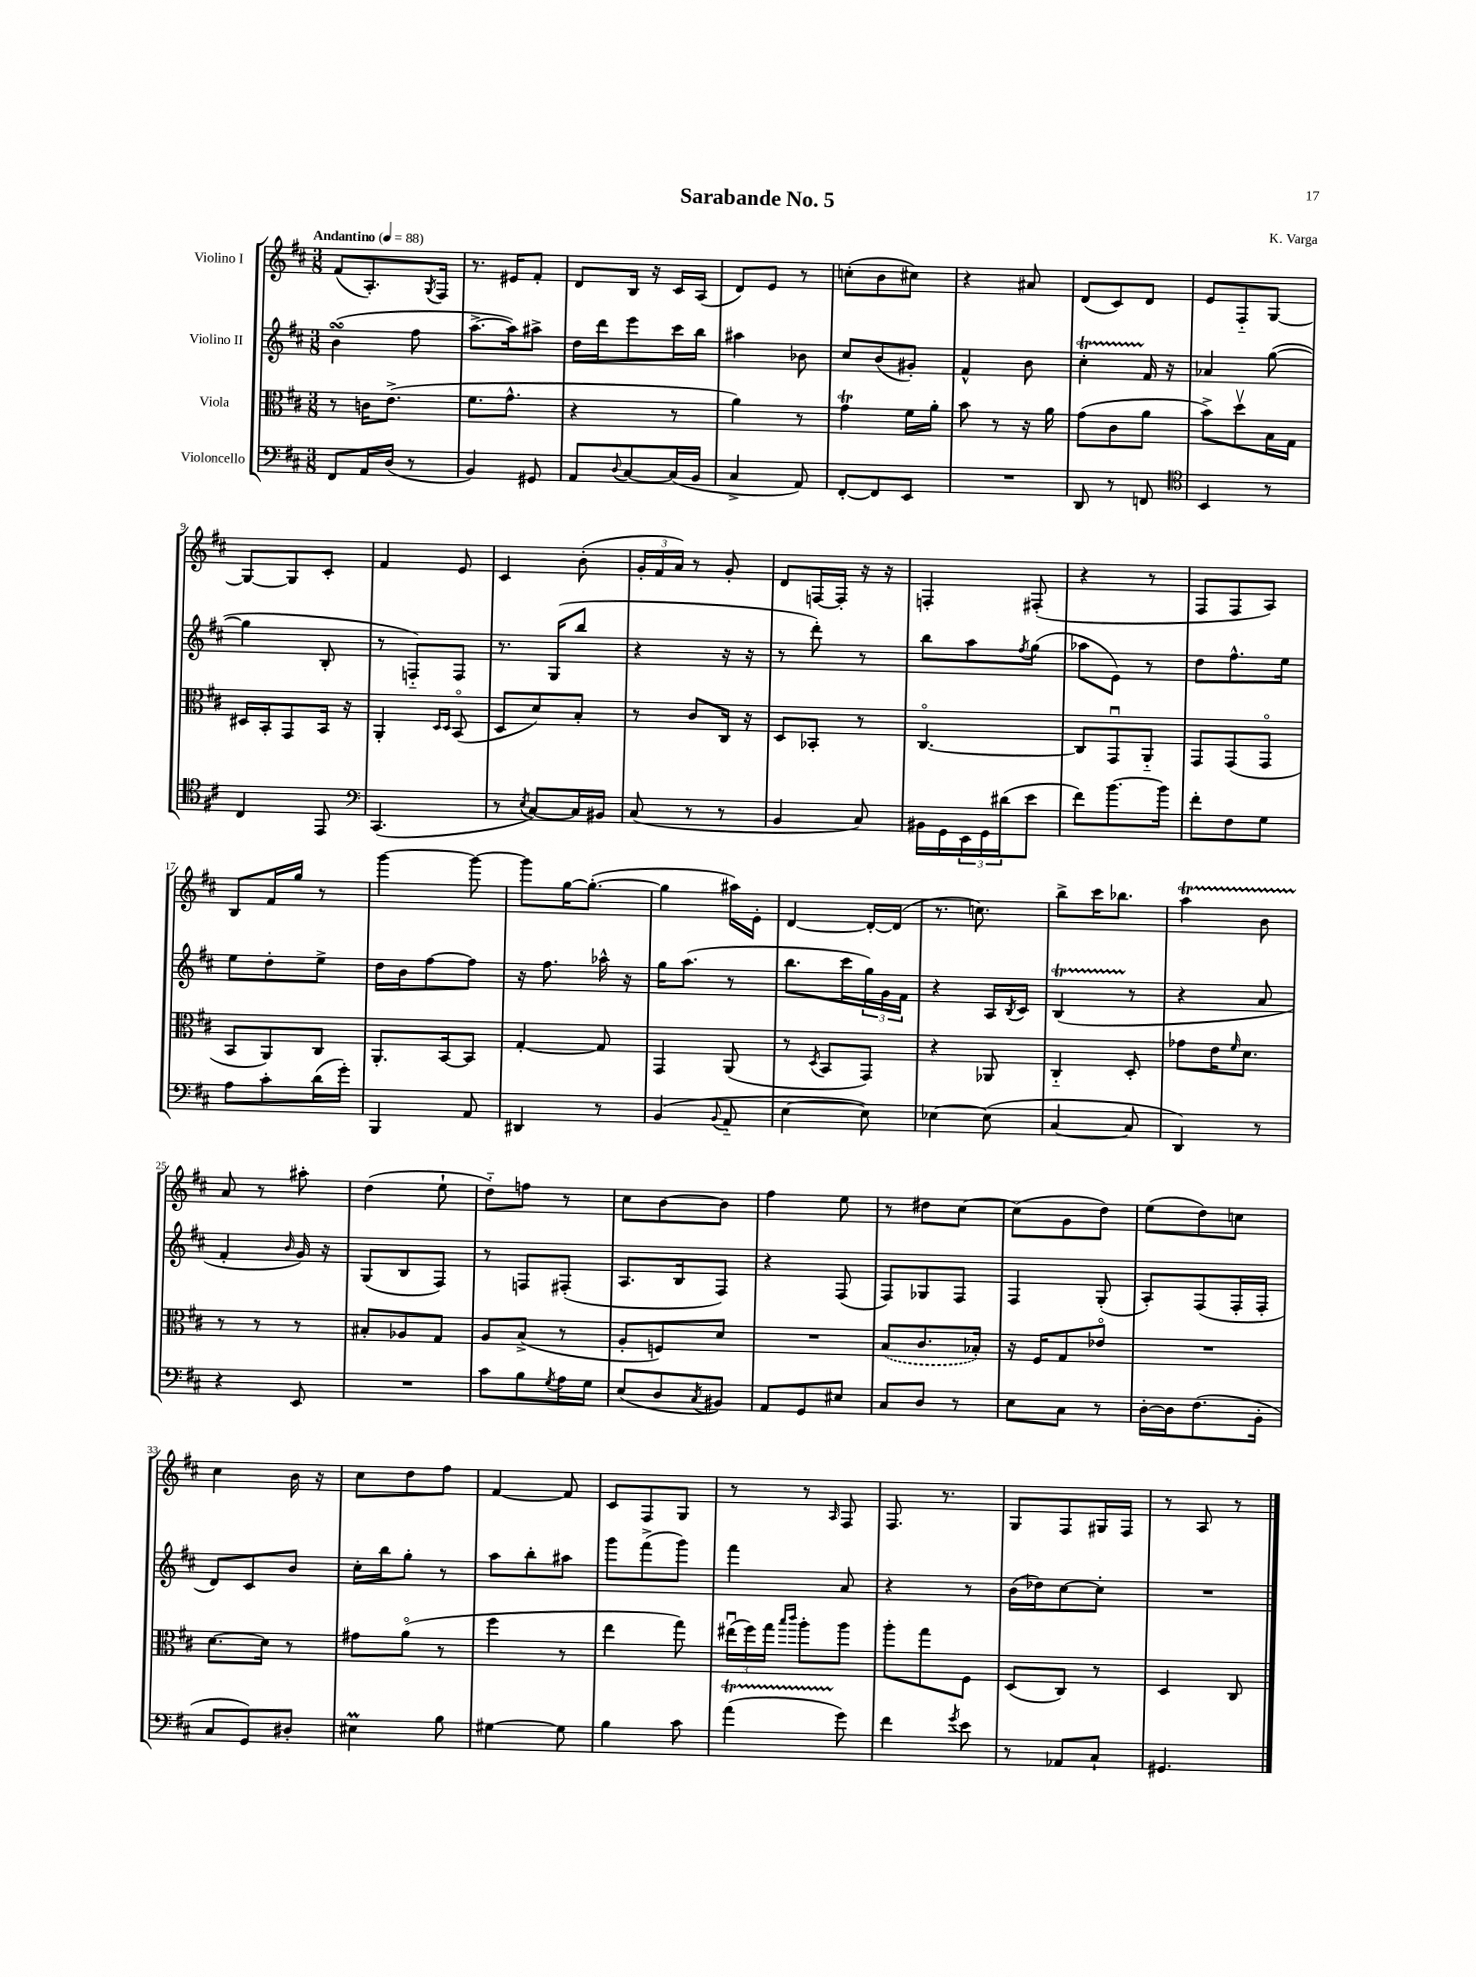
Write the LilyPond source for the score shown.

\header { title = "Sarabande No. 5" composer = "K. Varga" }
<<
\new StaffGroup <<
\new Staff = "s0" \with { instrumentName = "Violino I" } {
    \clef treble \key d \major \numericTimeSignature \time 3/8 \tempo "Andantino" 4 = 88
    fis'8( a8.-.) \acciaccatura { g8 } fis16 |
    r8. eis'16 fis'8-. |
    d'8 b16 r16 cis'16 a16( |
    d'8) e'8 r8 |
    c''8-.( b'8 cis''8) |
    r4 ais'8 |
    d'8( cis'8) d'8 |
    e'8 fis8-_ g8~ |
    g8~ g8 cis'8-. |
    fis'4 e'8 |
    cis'4 b'8-.( |
    \tuplet 3/2 { g'16-. fis'16 a'16) } r8 g'8-. |
    d'8 f16~ f16-. r16 r16 |
    f4-. fis8-.( |
    r4 r8 |
    fis8 fis8 a8) |
    b8 fis'16 g''16 r8 |
    g'''4~ g'''8~ |
    g'''8 g''16~ g''8.~-.( |
    g''4 ais''16) e'16-. |
    d'4~ d'16~-. d'16( |
    r8. c''8.) |
    b''8-> cis'''16 bes''8. |
    a''4\startTrillSpan b'8 |
    a'8\stopTrillSpan r8 ais''8-. |
    d''4( e''8-! |
    d''8-_) f''8 r8 |
    cis''8 b'8~ b'8 |
    fis''4 e''8 |
    r8 dis''8 cis''8~ |
    cis''8( g'8 d''8) |
    e''8( d''8) c''8 |
    cis''4 b'16 r16 |
    cis''8 d''8 fis''8 |
    fis'4~ fis'8 |
    cis'8 fis8 g8 |
    r8 r8 \grace { a16 } fis8 |
    fis8. r8. |
    g8 fis8 gis16 fis16 |
    r8 a8 r8 \bar "|." |
}
\new Staff = "s1" \with { instrumentName = "Violino II" } {
    \clef treble \key d \major \numericTimeSignature \time 3/8
    b'4\turn( fis''8 |
    a''8.~-> a''16) ais''8-> |
    d''16 d'''16 e'''8 cis'''16 b''16 |
    ais''4 bes'8 |
    cis''8 b'8( gis'8-.) |
    fis'4-^ b'8 |
    cis''4-.\startTrillSpan fis'16\stopTrillSpan r16 |
    aes'4 g''8~( |
    g''4 b8-. |
    r8 f8-_) f8 |
    r8. g16( b''8 |
    r4 r16 r16 |
    r8 d'''8-.) r8 |
    b''8 a''8 \acciaccatura { fis''8 } g''8( |
    aes''8 e'8) r8 |
    d''8 fis''8.-^ e''16 |
    e''8 d''8-. e''8-> |
    d''16 b'16 fis''8~ fis''8 |
    r16 fis''8. aes''16-^ r16 |
    g''16 a''8.( r8 |
    b''8. cis'''16 \tuplet 3/2 { g''16) g'16 fis'16 } |
    r4 a16 \acciaccatura { b8 } cis'16 |
    b4\startTrillSpan( r8\stopTrillSpan |
    r4 a'8 |
    fis'4-. \grace { b'16 } g'16) r16 |
    g8( b8 fis8) |
    r8 f8 fis8-.( |
    a8. b16 fis8) |
    r4 fis8( |
    fis8) ges8 fis8 |
    fis4 g8-.( |
    a8-.) fis8( fis16-. fis16-. |
    d'8) cis'8 b'8 |
    cis''16-. b''16 g''8-. r8 |
    a''8 b''8-. ais''8 |
    g'''8 fis'''8->( g'''8) |
    fis'''4 a'8 |
    r4 r8 |
    b'16( des''16) cis''8~ cis''8-. |
    R4. \bar "|." |
}
\new Staff = "s2" \with { instrumentName = "Viola" } {
    \clef alto \key d \major \numericTimeSignature \time 3/8
    r8 c'16 e'8.->( |
    fis'8. g'8.-^ |
    r4 r8 |
    a'4) r8 |
    g'4\trill fis'16 a'16-. |
    b'8 r8 r16 a'16 |
    g'8( cis'8 a'8 |
    b'8->) d''8\upbow b16 g16 |
    dis16 b,16-. g,8 b,16 r16 |
    a,4-. \grace { d16 d16 } b,8\flageolet( |
    d8 d'8) b8-. |
    r8 cis'8 cis16 r16 |
    d8 bes,8-. r8 |
    cis4.~\flageolet |
    cis8 g,8\downbow a,8-_ |
    g,8 g,8( g,8\flageolet |
    b,8 a,8) cis8 |
    a,8.-. b,16~ b,8 |
    g4~-. g8 |
    g,4 a,8( |
    r8 \acciaccatura { d8 } b,8 g,8) |
    r4 aes,8 |
    cis4-_ d8-. |
    ges'8 e'16 \grace { fis'16 } d'8. |
    r8 r8 r8 |
    bis8-. aes8 g8 |
    a8 b8->( r8 |
    a8-. f8) d'8 |
    R4. |
    \once \slurDashed b8( cis'8. bes16-.) |
    r16 fis16 g8 ees'8\flageolet |
    R4. |
    d'8.~ d'16 r8 |
    gis'8 a'8\flageolet( r8 |
    fis''4 r8 |
    e''4 g''8) |
    \tuplet 3/2 { eis''16\downbow( fis''16) g''16 } \grace { b''16 cis'''16 } a''8-. a''8 |
    a''8-. g''8 fis8 |
    d8( cis8) r8 |
    d4 cis8 \bar "|." |
}
\new Staff = "s3" \with { instrumentName = "Violoncello" } {
    \clef bass \key d \major \numericTimeSignature \time 3/8
    fis,8 a,16 d16( r8 |
    b,4) gis,8 |
    a,8 \appoggiatura { d8 } cis8~ cis16( b,16 |
    cis4-> a,8) |
    fis,8~-. fis,8 e,8 |
    R4. |
    d,8 r8 f,8 |
    \clef tenor b,4 r8 |
    cis4 e,8 |
    \clef bass cis,4.( |
    r8 \acciaccatura { e8 } cis8~) cis16 bis,16 |
    cis8( r8 r8 |
    b,4 cis8) |
    bis,16 g,16 \tuplet 3/2 { e,16 g,16 dis'16( } e'8 |
    fis'8) b'8.~ b'16 |
    fis'8-. fis8 g8 |
    a8 cis'8-. d'16( g'16-.) |
    b,,4 a,8 |
    dis,4 r8 |
    b,4( \appoggiatura { b,8 } a,8-_ |
    e4~ e8) |
    ees4~ ees8( |
    cis4~ cis8 |
    d,4) r8 |
    r4 e,8 |
    R4. |
    cis'8 b8 \acciaccatura { g8 } a16 g16 |
    e8( d8 \acciaccatura { cis8 } bis,8) |
    a,8 g,8 eis8 |
    cis8 d8 r8 |
    e8 cis8 r8 |
    d16~-. d16 fis8.( b,16-. |
    cis8 g,8) dis8-. |
    eis4\prall b8 |
    gis4~ gis8 |
    b4 cis'8 |
    a'4\startTrillSpan( g'8\stopTrillSpan) |
    fis'4 \acciaccatura { g'8 } e'8 |
    r8 aes,8 cis8-! |
    gis,4. \bar "|." |
}
>>
>>
